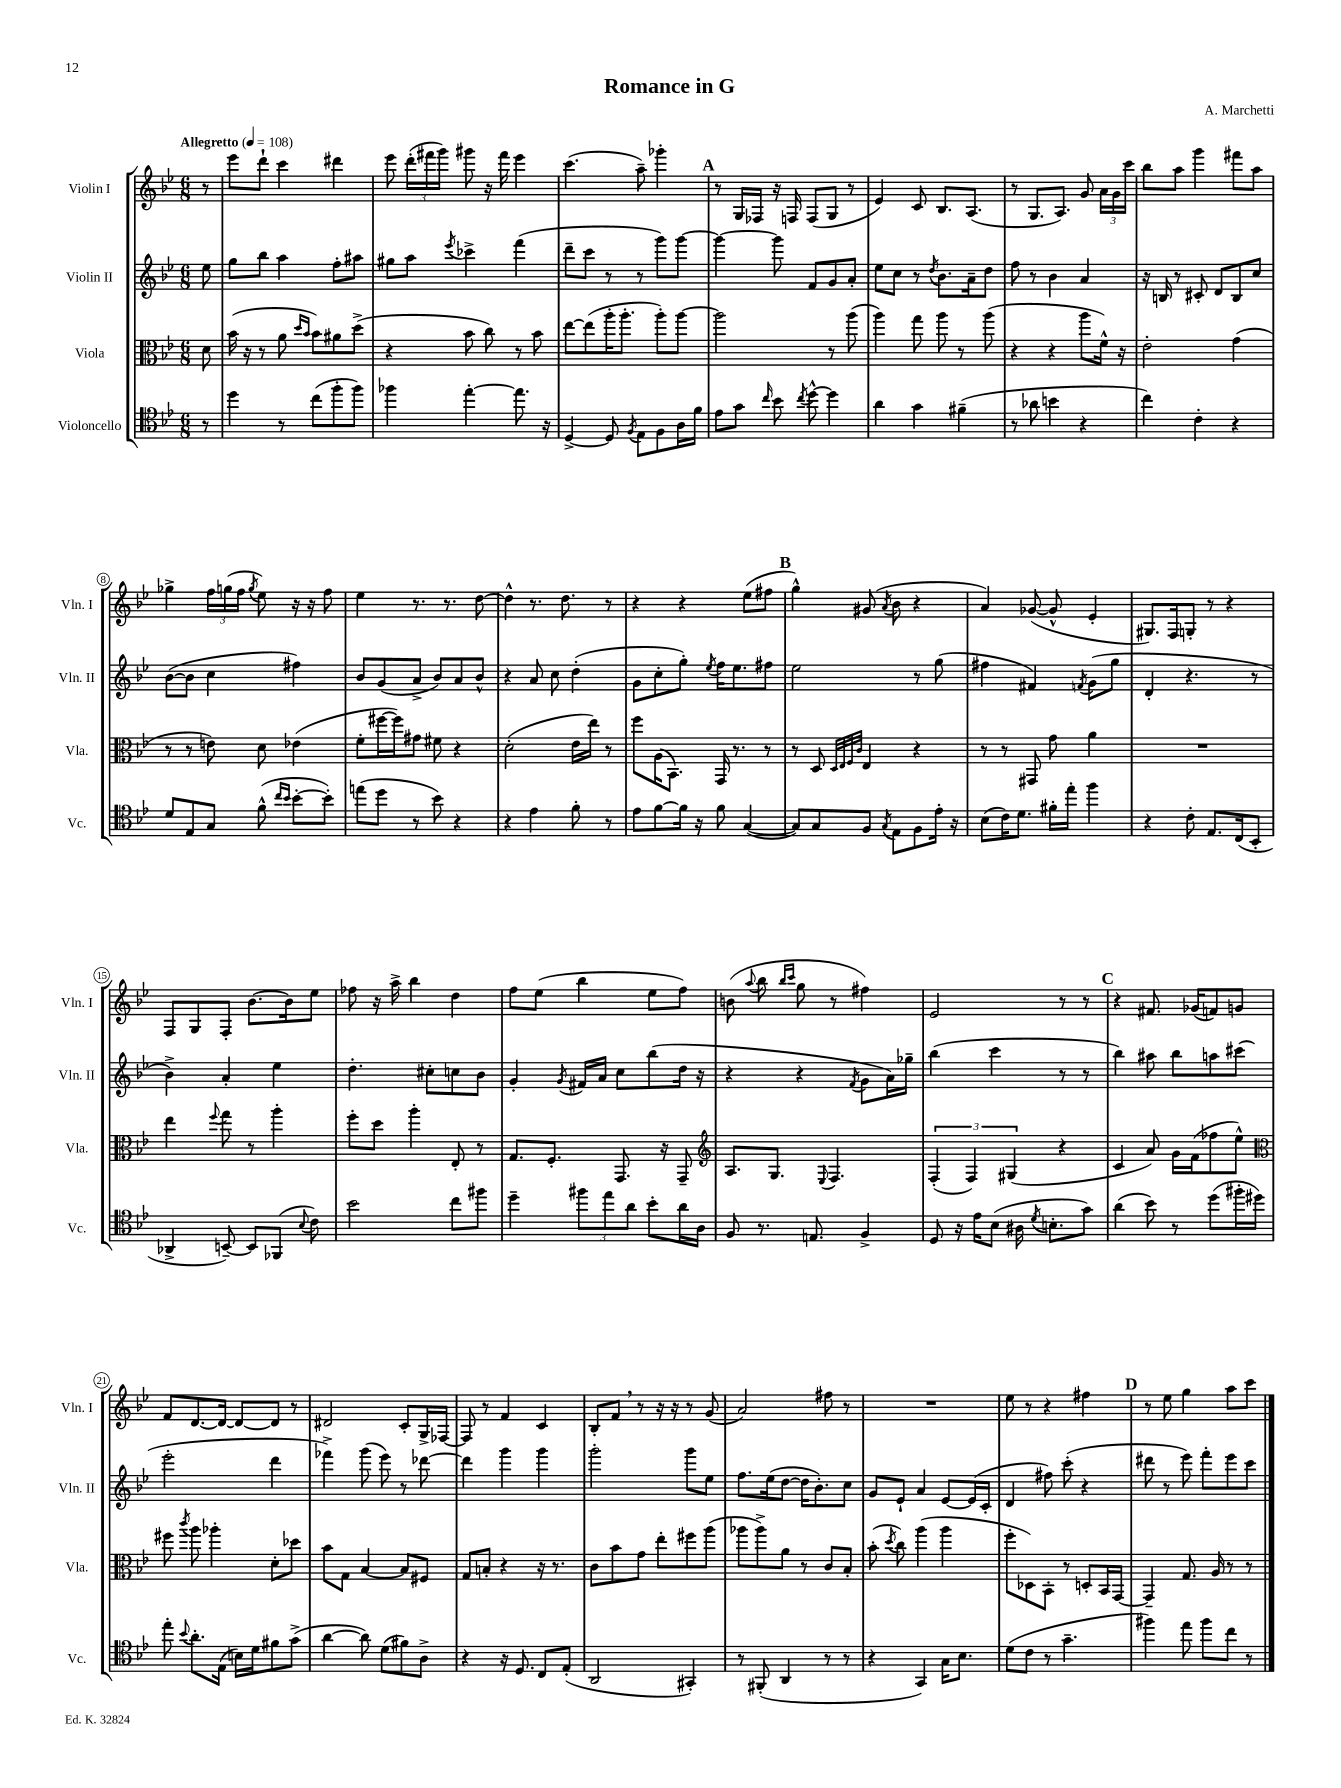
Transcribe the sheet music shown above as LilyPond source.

\header { title = "Romance in G" composer = "A. Marchetti" }
<<
\new StaffGroup <<
\new Staff = "s0" \with { instrumentName = "Violin I" shortInstrumentName = "Vln. I" } {
    \clef treble \key bes \major \numericTimeSignature \time 6/8 \partial 8 \tempo "Allegretto" 4 = 108
    \autoBeamOff r8 |
    ees'''8[ d'''8]-! c'''4 dis'''4 |
    ees'''8 \tuplet 3/2 { d'''16[-.( fis'''16 g'''16]) } gis'''8 r16 fis'''16 ees'''4 |
    c'''4.( a''8--) ges'''4-. |
    \mark \markup { \bold "A" } r8 g16[ fes16] r16 f16 f8[( g8] r8 |
    ees'4) c'8 bes8.[ a8.]( |
    r8 g8.[ a8.]) g'8 \tuplet 3/2 { a'16[ g'16 c'''16] } |
    bes''8[ a''8] g'''4 fis'''8[ a''8] |
    ges''4-> \tuplet 3/2 { f''16[ g''16( f''16] } \acciaccatura { g''8 } ees''8) r16 r16 f''8 |
    ees''4 r8. r8. d''8~ |
    d''4-^ r8. d''8. r8 |
    r4 r4 ees''8[( fis''8] |
    \mark \markup { \bold "B" } g''4-^) gis'8( \acciaccatura { a'8 } bes'8 r4 |
    a'4) ges'8~( ges'8-^ ees'4-. |
    gis8.[) f16 g8]-. r8 r4 |
    f8[ g8 f8]-. bes'8.[~ bes'16 ees''8] |
    fes''8 r16 a''16-> bes''4 d''4 |
    f''8[ ees''8]( bes''4 ees''8[ f''8]) |
    b'8( \appoggiatura { a''8 } bes''8 \grace { bes''16[ c'''16] } g''8 r8 fis''4) |
    ees'2 r8 r8 |
    \mark \markup { \bold "C" } r4 fis'8. ges'16[( f'8) g'8] |
    f'8[ d'8.~ d'16]~ d'8[~ d'8] r8 |
    dis'2 c'8[-. g16-> fes16]~ |
    fes8 r8 f'4 c'4 |
    bes8[-. f'8] \breathe r8 r16 r16 r8 g'8( |
    a'2) fis''8 r8 |
    R2. |
    ees''8 r8 r4 fis''4 |
    \mark \markup { \bold "D" } r8 ees''8 g''4 a''8[ c'''8] \bar "|." |
}
\new Staff = "s1" \with { instrumentName = "Violin II" shortInstrumentName = "Vln. II" } {
    \clef treble \key bes \major \numericTimeSignature \time 6/8 \partial 8
    \autoBeamOff ees''8 |
    g''8[ bes''8] a''4 f''8[-. ais''8] |
    gis''8[ a''8] \acciaccatura { ees'''8 } ces'''4-> f'''4( |
    d'''8[-- c'''8] r8 r8 g'''8[) g'''8]~ |
    \mark \markup { \bold "A" } g'''4~ g'''8 f'8[ g'8 a'8]-. |
    ees''8[ c''8] r8 \acciaccatura { d''8 } bes'8.[ a'16-- d''8] |
    f''8 r8 bes'4 a'4 |
    r16 b16 r8 cis'8-. d'8[ b8 c''8] |
    bes'8[~( bes'8] c''4 fis''4) |
    bes'8[ g'8( a'8]-> bes'8[) a'8 bes'8]-^ |
    r4 a'8 c''8 d''4-.( |
    g'8[ c''8-. g''8]-.) \acciaccatura { ees''8 } f''16[ ees''8. fis''8] |
    \mark \markup { \bold "B" } ees''2 r8 g''8( |
    fis''4 fis'4) \acciaccatura { f'8 } g'8[( g''8] |
    d'4-. r4. r8 |
    bes'4->) a'4-. ees''4 |
    d''4.-. cis''8[-. c''8 bes'8] |
    g'4-. \acciaccatura { g'8 } fis'16[ a'16] c''8[ bes''8( d''16] r16 |
    r4 r4 \acciaccatura { f'8 } g'8[ a'16) ges''16]-- |
    bes''4( c'''4 r8 r8 |
    \mark \markup { \bold "C" } bes''4) ais''8 bes''8[ a''8 cis'''8]( |
    ees'''2-. d'''4 |
    fes'''4->) g'''8( ees'''8) r8 des'''8~ |
    des'''4 g'''4 g'''4 |
    g'''2-. g'''8[ ees''8] |
    f''8.[ ees''16( d''8]~ d''16[ bes'8.-.) c''8] |
    g'8[ ees'8]-! a'4 ees'8[~ ees'16( c'16]-. |
    d'4 fis''8) c'''8-.( r4 |
    \mark \markup { \bold "D" } dis'''8 r8 ees'''8) f'''8[-. ees'''8 c'''8] \bar "|." |
}
\new Staff = "s2" \with { instrumentName = "Viola" shortInstrumentName = "Vla." } {
    \clef alto \key bes \major \numericTimeSignature \time 6/8 \partial 8
    \autoBeamOff d'8 |
    bes'16( r16 r8 a'8 \grace { d''16[ bes'16] } bes'8[) ais'8 d''8]->( |
    r4 bes'8 c''8) r8 bes'8 |
    ees''8[~ ees''8( a''16-. a''8.]-. a''8[-.) a''8]~ |
    \mark \markup { \bold "A" } a''2 r8 a''8( |
    a''4) g''8 a''8 r8 a''8( |
    r4 r4 a''8[ f'16]-^) r16 |
    ees'2-. g'4( |
    r8 r8 e'8) d'8 ees'4( |
    f'8[-. fis''16~ fis''16) gis'8] fis'8 r4 |
    d'2-.( ees'16[ ees''16]) r8 |
    f''8[ a16( bes,8.]) g,16 r8. r8 |
    \mark \markup { \bold "B" } r8 d8 \grace { d32[ ees32 f32 c'32] } ees4 r4 |
    r8 r8 gis,8 g'8 a'4 |
    R2. |
    ees''4 \appoggiatura { f''8 } g''8 r8 a''4-. |
    f''8[-. d''8] a''4-. ees8-. r8 |
    g8.[ f8.]-. g,8. r16 g,8-- |
    \clef treble a8.[ g8.] \appoggiatura { ees8 } f4. |
    \tuplet 3/2 { f4-.( f4) gis4( } r4 |
    \mark \markup { \bold "C" } c'4 a'8) g'16[ f'16( fes''8 ees''8]-^) |
    \clef alto fis''8 \acciaccatura { c'''8 } a''8 aes''4-. d'8[-. des''8] |
    bes'8[ g8] bes4~ bes8[ fis8] |
    g8[ b8]-. r4 r16 r8. |
    c'8[ bes'8 g'8] ees''8[-. fis''8 a''8]( |
    aes''8[ aes''8->) a'8] r8 c'8[ bes8]-. |
    bes'8-.( \acciaccatura { d''8 } c''8) a''4( a''4 |
    f''8[-. des8) bes,8]-. r8 d8[-. bes,16 g,16]~ |
    \mark \markup { \bold "D" } g,4-- g8. a16 r8 r8 \bar "|." |
}
\new Staff = "s3" \with { instrumentName = "Violoncello" shortInstrumentName = "Vc." } {
    \clef tenor \key bes \major \numericTimeSignature \time 6/8 \partial 8
    \autoBeamOff r8 |
    d''4 r8 c''8[( f''8-. f''8]) |
    fes''4 ees''4~-. ees''8. r16 |
    d4~-> d8 \acciaccatura { f8 } ees8[ f8 a16 f'16] |
    \mark \markup { \bold "A" } ees'8[ g'8] \grace { c''16 } bes'8 \acciaccatura { c''8 } d''8~-^ d''4 |
    a'4 g'4 fis'4--( |
    r8 aes'8 b'4 r4 |
    c''4) c'4-. r4 |
    d'8[ ees8 g8] f'8-^( \grace { c''16[ bes'16] } bes'8[~-. bes'8]-.) |
    e''8[( d''8] r8 bes'8) r4 |
    r4 ees'4 f'8-. r8 |
    ees'8[ f'8~ f'16] r16 f'8 g4~( |
    \mark \markup { \bold "B" } g8[) g8 f8] \acciaccatura { g8 } ees8[ f8 ees'16]-. r16 |
    bes8[( c'16) d'8.] fis'16[-. ees''16]-. f''4 |
    r4 c'8-. ees8.[ c16( bes,8]-. |
    aes,4-> b,8~--) b,8[ fes,8]( \appoggiatura { bes8 } c'8) |
    bes'2 c''8[ fis''8] |
    d''4-- \tuplet 3/2 { fis''8[ ees''8 a'8] } bes'8[-. a'16 a16] |
    f8 r8. e8. f4-> |
    d8 r16 ees'16[ bes8]( ais16 \acciaccatura { d'8 } b8.[-. g'8]) |
    \mark \markup { \bold "C" } a'4( bes'8) r8 d''8[( fis''16-. dis''16]) |
    ees''8-. \appoggiatura { bes'8 } a'8.[-. ees16]( b16[) d'16 fis'8 g'8]->( |
    a'4~ a'8) d'8[( fis'8) a8]-> |
    r4 r16 d8. c8[ ees8]-.( |
    a,2 gis,4-.) |
    r8 fis,8-.( a,4 r8 r8 |
    r4 g,4) g16[ bes8.] |
    d'8[( c'8] r8 g'4.-- |
    \mark \markup { \bold "D" } fis''4) ees''8 fis''8[ c''8] r8 \bar "|." |
}
>>
>>
\layout { \context { \Score \override BarNumber.stencil = #(make-stencil-circler 0.1 0.3 ly:text-interface::print) } }
